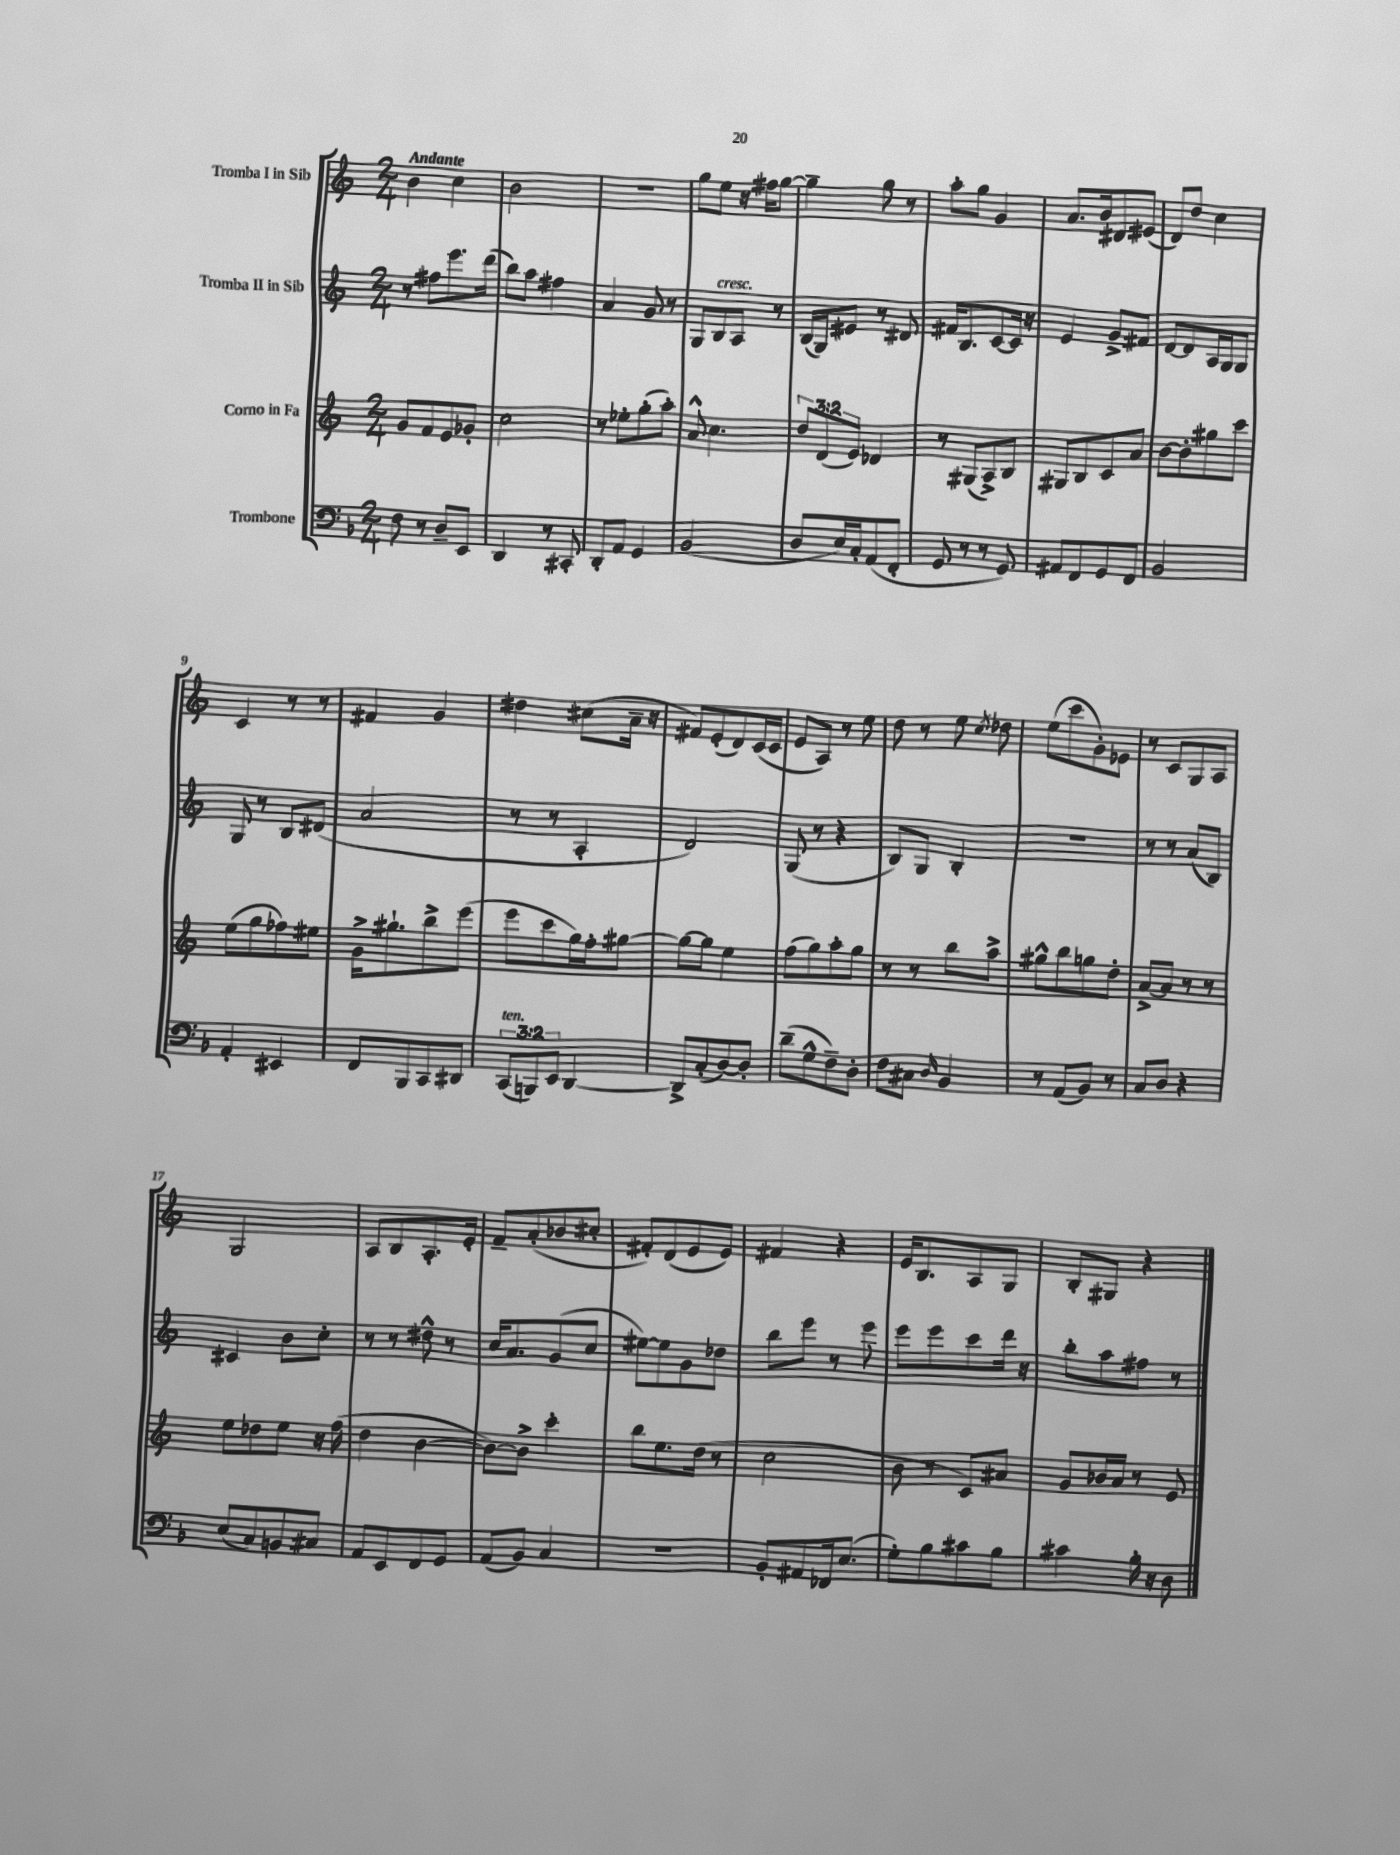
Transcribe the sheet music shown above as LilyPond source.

<<
\new StaffGroup <<
\new Staff = "s0" \with { instrumentName = "Tromba I in Sib" } {
    \clef treble \key c \major \numericTimeSignature \time 2/4 \tempo "Andante"
    \autoBeamOff b'4 c''4 |
    b'2 |
    R2 |
    g''8[ e''8] r16 fis''16[ g''8]~ |
    g''4-- g''8 r8 |
    a''8[-. g''8] g'4 |
    a'8.[ b'16 dis'8 eis'8]( |
    d'8[) d''8] c''4 |
    c'4 r8 r8 |
    fis'4 g'4 |
    dis''4 cis''8[( a'16]-- r16 |
    fis'8[) e'8-.( d'8) c'16( c'16] |
    e'8[ a8]) r8 e''8 |
    d''8 r8 e''8 \acciaccatura { c''8 } des''8 |
    e''8[( c'''8 g'8-.) ees'8] |
    r8 c'8[ g8 a8] |
    g2 |
    a8[ b8 a8.-. e'16]-. |
    f'8[-- a'8-.( bes'8 cis''8]-. |
    fis'8[-.) d'8( e'8 e'8]) |
    fis'4 r4 |
    e'16[ b8. a8 g8] |
    b8[-. gis8] r4 \bar "|." |
}
\new Staff = "s1" \with { instrumentName = "Tromba II in Sib" } {
    \clef treble \key c \major \numericTimeSignature \time 2/4
    \autoBeamOff r8 fis''8[ e'''8. d'''16]( |
    b''8[) a''8] fis''4 |
    a'4 g'8 r8 |
    g8[ b8^\markup { \italic "cresc." } a8] r8 |
    b16[( g16) eis'8] r8 dis'8 |
    fis'16[ b8. c'8~ c'16] r16 |
    e'4 g'8[-> fis'8] |
    d'8[~ d'8 a16 g16 g8] |
    g8 r8 b8[ dis'8]( |
    a'2 |
    r8 r8 a4-. |
    d'2) |
    g8( r8 r4 |
    b8[) g8] b4-. |
    R2 |
    r8 r8 a'8[( b8]) |
    cis'4 b'8[ c''8]-. |
    r8 r8 dis''8-^ r8 |
    c''16[ a'8. g'8( c''8] |
    eis''8[~) eis''8 g'8 des''8] |
    b''8[ e'''8] r8 e'''8 |
    e'''8[ e'''8 c'''8 d'''16] r16 |
    b''8[-. a''8 fis''8] r8 \bar "|." |
}
\new Staff = "s2" \with { instrumentName = "Corno in Fa" } {
    \clef treble \key c \major \numericTimeSignature \time 2/4 \override Staff.TupletNumber.text = #tuplet-number::calc-fraction-text
    \autoBeamOff g'8[ f'8 e'8 ges'8]-. |
    c''2 |
    r8 ees''8[-. g''8-.( a''8]-.) |
    a'8-^ c''4. |
    \tuplet 3/2 { d''8[ d'8( e'8]) } des'4 |
    r8 gis8[( a8->) b8] |
    gis8[ b8 c'8 a'8] |
    b'8[~ b'8-. gis''8 c'''8] |
    e''8[( g''8 fes''8) eis''8] |
    g'16[-> gis''8.-! b''8-> e'''8]( |
    e'''8[ c'''8 g''16) f''16-. gis''8]~ |
    gis''8[~ gis''8] e''4 |
    f''8[( g''8) a''8-. g''8] |
    r8 r8 b''8[ a''8]-> |
    gis''8[-^ b''8 g''8 d''8]-. |
    a'8[~-> a'8] r8 r8 |
    e''8[ des''8 e''8] r16 f''16( |
    d''4 b'4~ |
    b'8[~) b'8]-> c'''4-. |
    b''8[ e''8. d''16]( r8 |
    c''2 |
    b'8 r8 c'8[) ais'8] |
    g'8[ bes'16 a'16] r8 e'8 \bar "|." |
}
\new Staff = "s3" \with { instrumentName = "Trombone" } {
    \clef bass \key f \major \numericTimeSignature \time 2/4 \override Staff.TupletNumber.text = #tuplet-number::calc-fraction-text
    \autoBeamOff f8 r8 d8[-- e,8] |
    d,4 r8 cis,8-. |
    d,8[-. a,8] g,4 |
    bes,2( |
    d8[ e16) c16-. a,8( f,8]-. |
    g,8 r8 r8 g,8) |
    ais,8[ f,8 g,8 f,8] |
    bes,2 |
    a,4-. eis,4 |
    f,8[ bes,,8 c,8 dis,8] |
    \tuplet 3/2 { c,8[^\markup { \italic "ten." }( b,,8) e,8] } d,4~ |
    d,8[-> c8-.( d8~) d8]-. |
    d'8[--( g8-^ f8--) d8]-. |
    f8[ cis8] \grace { d16 } bes,4 |
    r8 a,8[( bes,8]) r8 |
    c8[ d8] r4 |
    e8[( c8) b,8 cis8] |
    a,8[ e,8 f,8 g,8] |
    a,8[( bes,8]) c4 |
    R2 |
    bes,8[-. ais,8 fes,16 e8.]( |
    g8[-.) bes8 cis'8 bes8] |
    cis'4 bes16-. r16 d8 \bar "|." |
}
>>
>>
